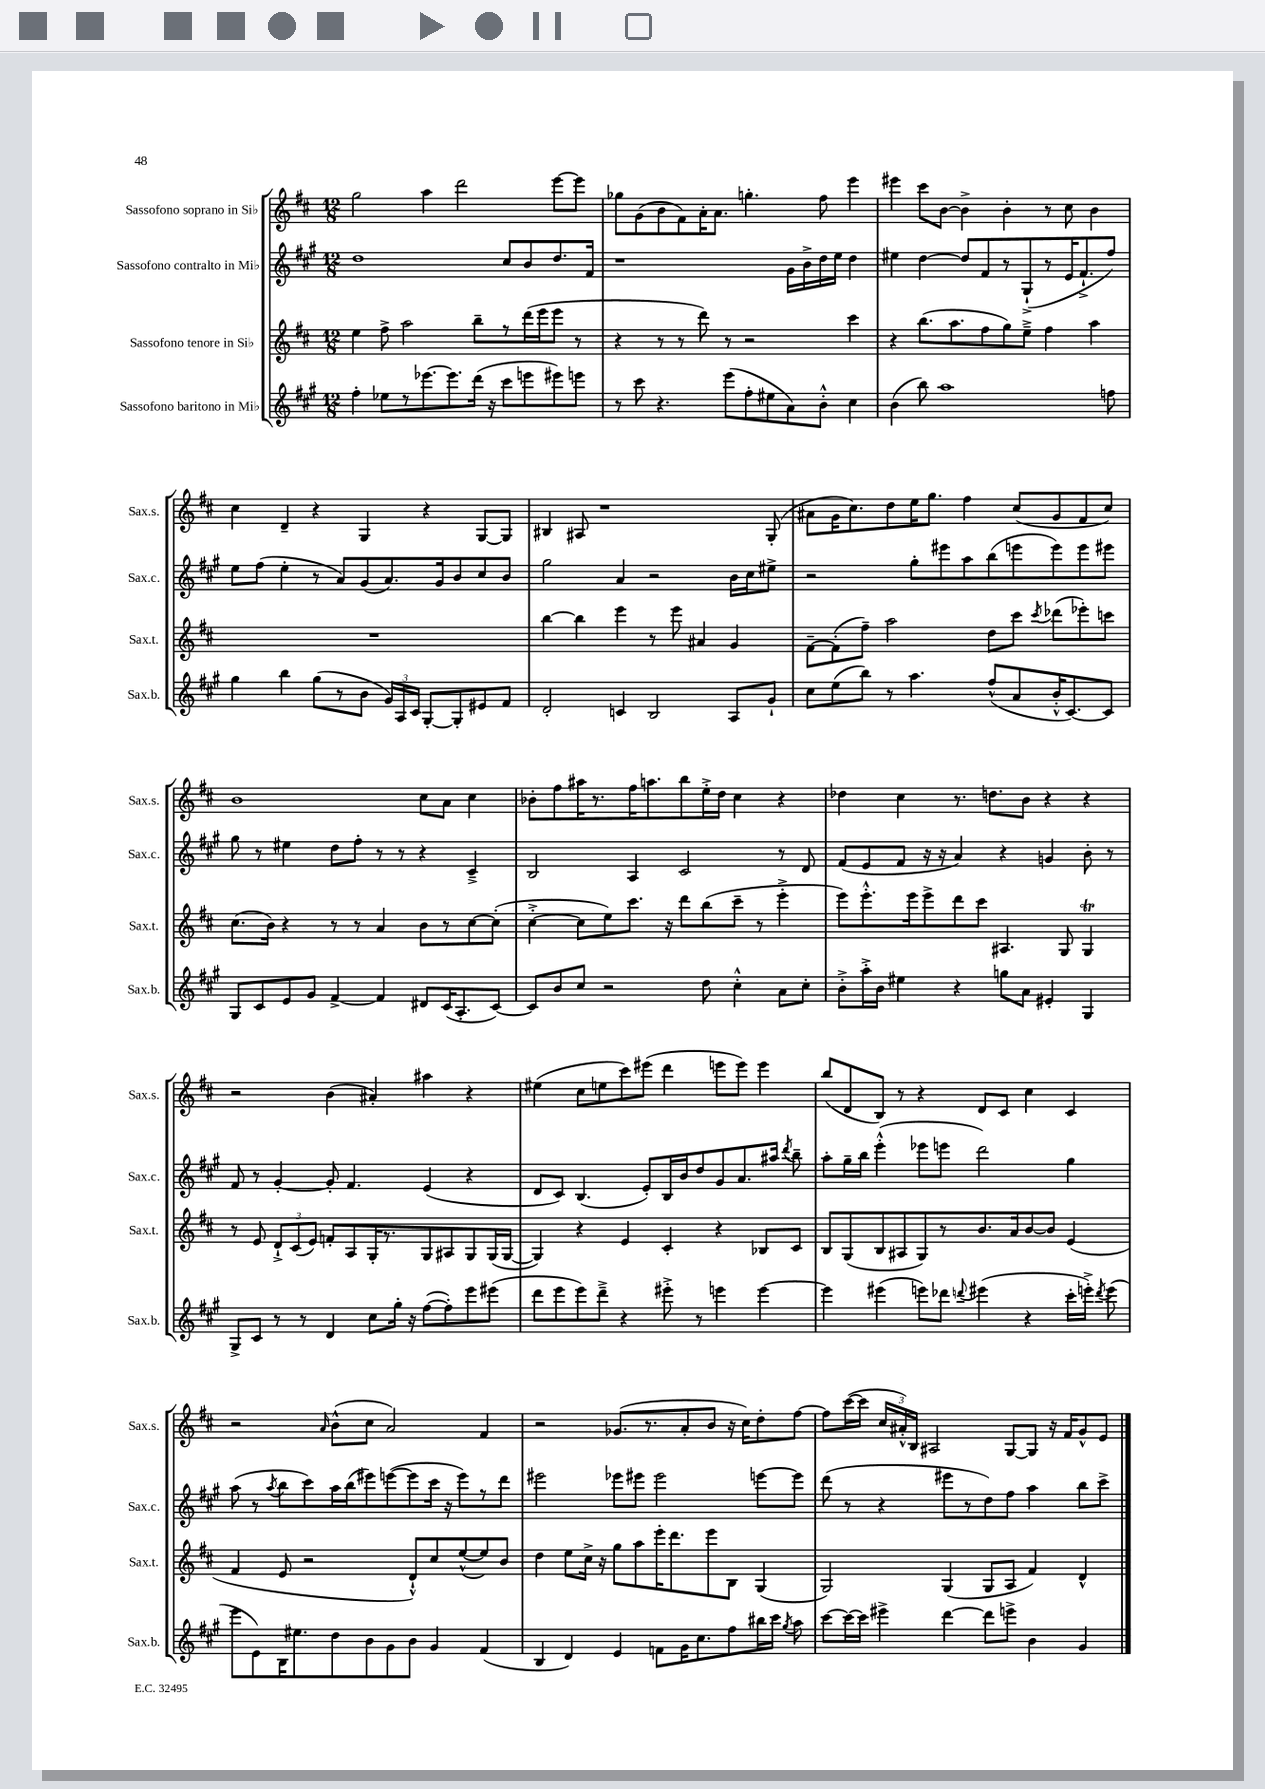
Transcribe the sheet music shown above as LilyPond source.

<<
\new StaffGroup <<
\new Staff = "s0" \with { instrumentName = "Sassofono soprano in Sib" shortInstrumentName = "Sax.s." } {
    \clef treble \key d \major \numericTimeSignature \time 12/8
    \autoBeamOff g''2 a''4 d'''2 e'''8[~ e'''8] |
    ges''8[ g'8( b'8 fis'8) a'16-. a'8.] g''4.-. fis''8 e'''4 |
    eis'''4 cis'''8[ b'8]~ b'4-> b'4-. r8 cis''8 b'4 |
    cis''4 d'4-- r4 g4 r4 g8[~ g8] |
    bis4 ais8 r1 g8-.( |
    ais'8[ g'16 cis''8.) d''8 e''16 g''8.] fis''4 cis''8[( g'8 fis'8 cis''8]) |
    b'1 cis''8[ a'8] cis''4 |
    bes'8[-. fis''8 ais''16 r8. fis''16 a''8. b''8 e''16-.-> d''16] cis''4 r4 |
    des''4 cis''4 r8. d''8.[ b'8] r4 r4 |
    r2 b'4( ais'4-.) ais''4 r4 |
    eis''4( cis''8[ e''8 cis'''8) eis'''8]( d'''4 e'''8[ e'''8]) e'''4 |
    b''8[( d'8 b8]) r8 r4 d'8[ cis'8] cis''4 cis'4 |
    r2 \grace { a'16 } b'8[-^( cis''8] a'2) fis'4 |
    r2 ges'8.[( r8. a'8-. b'8] r16 cis''16[) d''8-. fis''8]~ |
    fis''8[ cis'''16~( cis'''16] \tuplet 3/2 { cis''16[ ais'16-.-^) b16] } ais2 g8[~ g8] r16 fis'16[ g'8-^ e'8] \bar "|." |
}
\new Staff = "s1" \with { instrumentName = "Sassofono contralto in Mib" shortInstrumentName = "Sax.c." } {
    \clef treble \key a \major \numericTimeSignature \time 12/8
    \autoBeamOff d''1 cis''8[ b'8 d''8. fis'16] |
    r1 gis'16[ b'16-> d''16 e''16] d''4 |
    eis''4 d''4~ d''8[ fis'8 r8 gis8-!->( r8 e'16 fis'8.-!-> fis''8]) |
    e''8[ fis''8]( e''4-. r8 a'8[) gis'8( a'8.) gis'16 b'8 cis''8 b'8] |
    gis''2 a'4 r2 b'16[ cis''16 eis''8]-> |
    r2 gis''8[-. eis'''8 a''8 b''8( e'''8 e'''8) e'''8 eis'''8] |
    gis''8 r8 eis''4 d''8[ fis''8]-. r8 r8 r4 cis'4---> |
    b2 a4 cis'2 r8 d'8 |
    fis'8[( e'8 fis'8] r16 r16 a'4) r4 g'4 b'8-. r8 |
    fis'8 r8 gis'4~-. gis'8-. fis'4. e'4( r4 |
    d'8[ cis'8]) b4.( e'8[-.) b16 b'16 d''8 gis'8 a'8. ais''16] \acciaccatura { d'''8 } b''8-- |
    a''8[-. gis''16-- b''16] e'''4-.-^( ees'''8[ e'''8] d'''2) gis''4 |
    a''8( r8 \acciaccatura { a''8 } b''8[ cis'''8) a''16 b''16( eis'''8) e'''8~( e'''8 cis'''16] r16 e'''8[) r8 d'''8] |
    eis'''2 ees'''8[ eis'''8] eis'''2 e'''8[~ e'''8] |
    d'''8( r8 r4 eis'''8[ r8 d''8) fis''8] a''4 b''8[ cis'''8]-> \bar "|." |
}
\new Staff = "s2" \with { instrumentName = "Sassofono tenore in Sib" shortInstrumentName = "Sax.t." } {
    \clef treble \key d \major \numericTimeSignature \time 12/8
    \autoBeamOff e''4 fis''8-> a''2 b''8[-- r8 d'''16( e'''16 e'''8] r8 |
    r4 r8 r8 d'''8) r8 r2 cis'''4 |
    r4 b''8.[( a''8. fis''8 g''8) e''8]---> fis''4 a''4 |
    R1. |
    b''4~ b''4 e'''4 r8 e'''8 ais'4 g'4 |
    fis'8[~-- fis'8-.( fis''8]--) a''2 d''8[ cis'''8] \acciaccatura { cis'''8 } des'''8[( ees'''8-.) c'''8] |
    cis''8.[( b'16]) r4 r8 r8 a'4 b'8[ r8 cis''8~ cis''8]-.( |
    cis''4~-.-> cis''8[ e''8) cis'''8.] r16 d'''8[ b''8( cis'''8]-- r8 e'''4-.-> |
    e'''8[) e'''8.-.-^ e'''16 e'''8-> d'''8 cis'''8] ais4. g8 g4\trill |
    r8 e'8 \tuplet 3/2 { d'8[-!-> cis'8( e'8]) } f'8[-. a8 g16-. r8. g8 ais8 g8 g16( g16]~ |
    g4) r4 e'4 cis'4-. r4 bes8[ cis'8] |
    b8[ g8( b8 ais8 g8) r8 b'8. a'16 b'8~ b'8] e'4( |
    fis'4 e'8 r2 d'8[-!-^) cis''8 e''8~-^( e''8) b'8] |
    d''4 e''8[ cis''16]-> r16 g''8[ a''8 e'''16-. d'''8. e'''8 b8] g4( |
    g2) g4( g8[ a8] fis'4) d'4-^ \bar "|." |
}
\new Staff = "s3" \with { instrumentName = "Sassofono baritono in Mib" shortInstrumentName = "Sax.b." } {
    \clef treble \key a \major \numericTimeSignature \time 12/8
    \autoBeamOff fis''4-. ees''8[ r8 ees'''8.~ ees'''8. d'''16]( r16 cis'''8[ e'''8 eis'''8) e'''8] |
    r8 cis'''8 r4. e'''8[( fis''8-. eis''8 a'8) b'8]-.-^ cis''4 |
    b'4( b''8) a''1 f''8 |
    gis''4 b''4 gis''8[( r8 b'8] \tuplet 3/2 { gis'16[) a16 cis'16] } gis8[~-. gis8-. eis'8 fis'8] |
    d'2-. c'4 b2 a8[ gis'8]-! |
    cis''8[ e''8( b''8]) r8 a''4. fis''8[-^( a'8 b'16-.-^ cis'8.~) cis'8] |
    gis8[ cis'8 e'8 gis'8] fis'4~-> fis'4 dis'8[ cis'16( a8.-. cis'8]~) |
    cis'8[ b'8 cis''8] r2 d''8 cis''4-.-^ a'8[ cis''8]-. |
    b'8[-.-> a''16-.-> b'16] eis''4 r4 g''8[ a'8] eis'4-. gis4 |
    gis8[-> cis'8] r8 r8 d'4 cis''8[ gis''16]-. r16 fis''8[~( fis''8-.) e'''8 eis'''8]( |
    d'''8[ e'''8 e'''8) d'''8]---> r4 eis'''8-.-> r8 e'''4 e'''4~ |
    e'''4 eis'''4( e'''8[) des'''8] \appoggiatura { d'''8 } eis'''4( r4 cis'''16[-. e'''16]-.->) \acciaccatura { d'''8 } e'''8( |
    e'''8[ e'8) b16 eis''8. d''8 b'8 gis'8 b'8] gis'4 fis'4( |
    b4 d'4) e'4 f'8[ gis'16 cis''8. fis''8 bis''16 cis'''16] \acciaccatura { gis''8 } a''8 |
    cis'''8[~ cis'''16~ cis'''16] eis'''4-> d'''4~ d'''8[ e'''8]-> b'4 gis'4 \bar "|." |
}
>>
>>
\layout { \context { \Score \remove "Bar_number_engraver" } }
